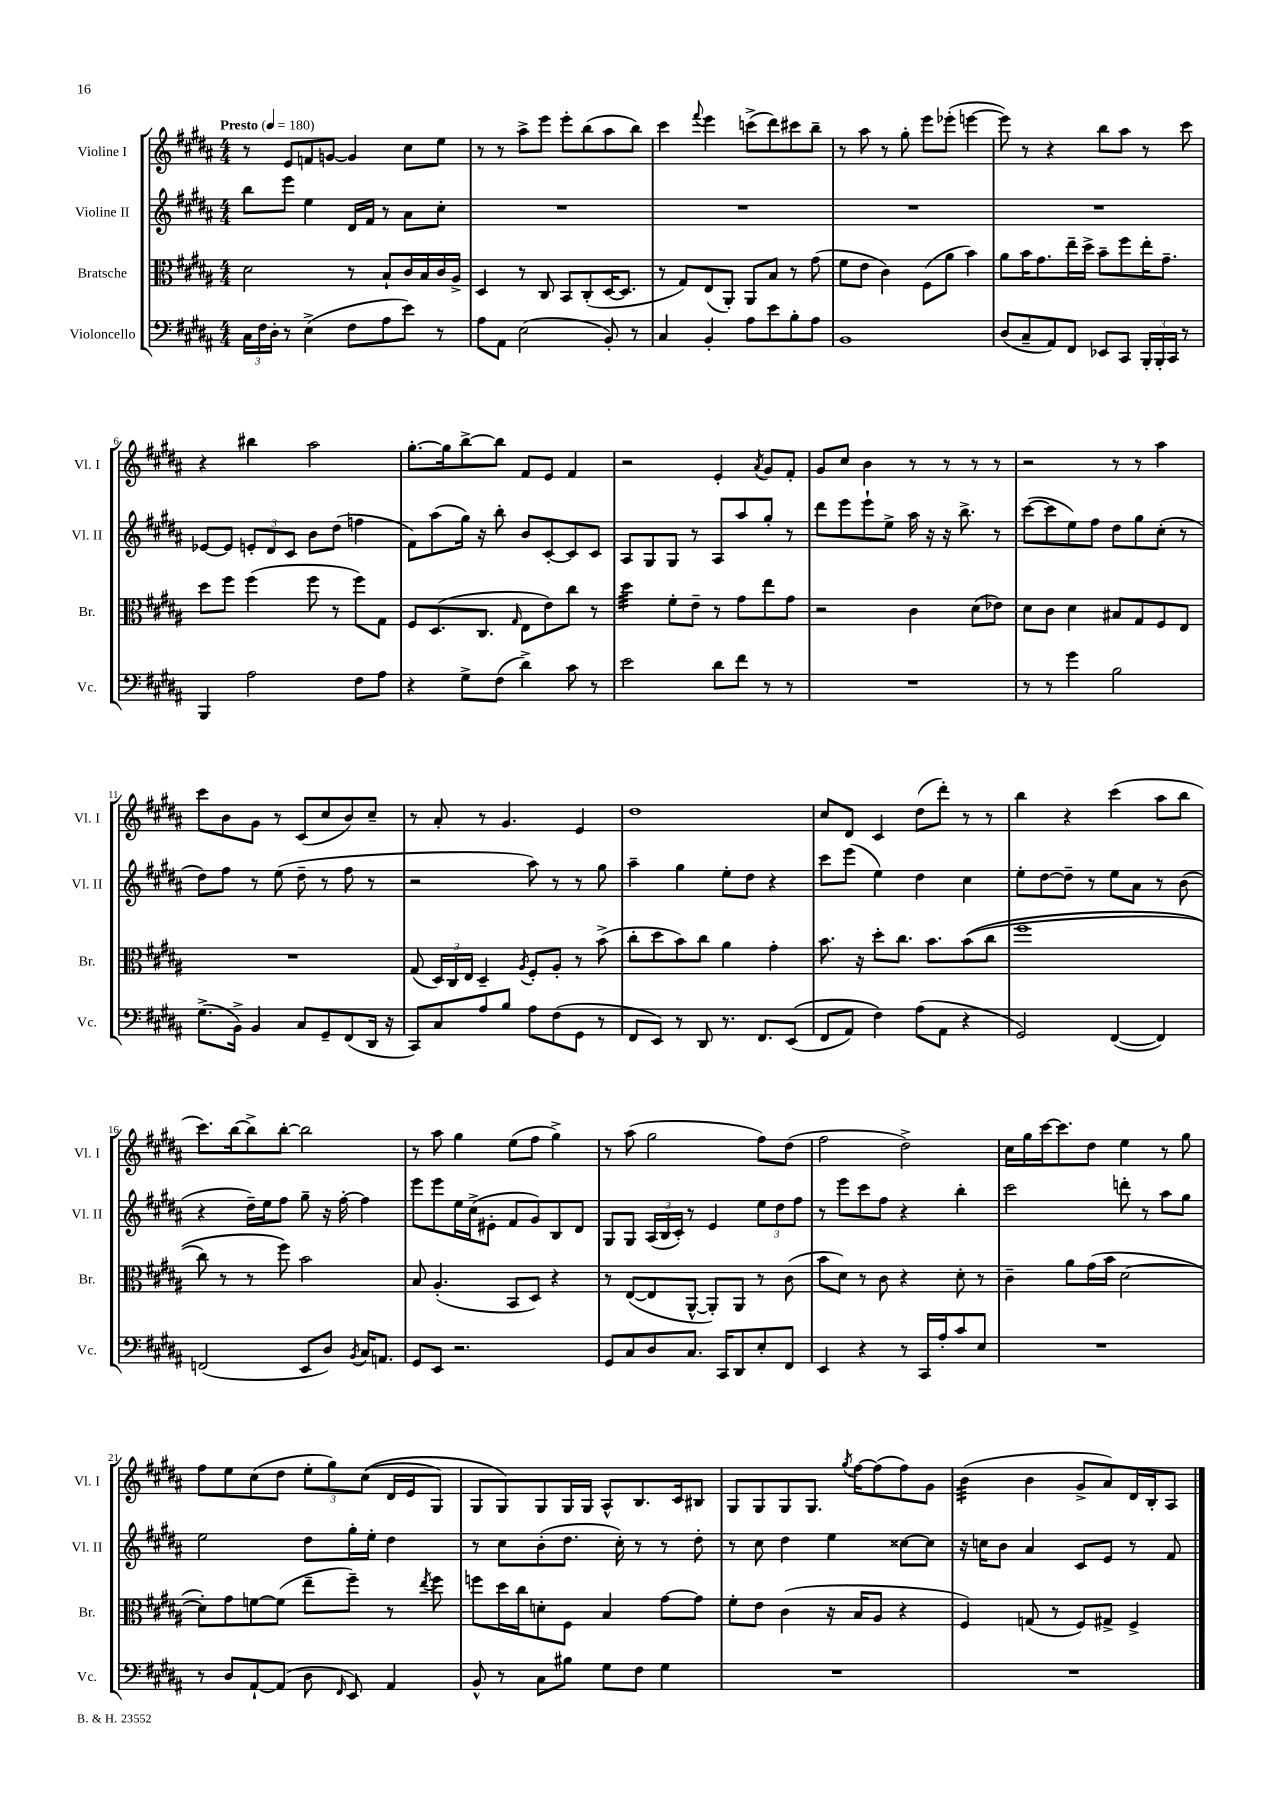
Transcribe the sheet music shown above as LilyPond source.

<<
\new StaffGroup <<
\new Staff = "s0" \with { instrumentName = "Violine I" shortInstrumentName = "Vl. I" } {
    \clef treble \key b \major \numericTimeSignature \time 4/4 \tempo "Presto" 4 = 180
    \autoBeamOff r8 e'8[ f'8 g'8]~ g'4 cis''8[ e''8] |
    r8 r8 ais''8[-> e'''8] e'''8[-. b''8( ais''8 b''8]) |
    cis'''4 \appoggiatura { fis'''8 } e'''4 c'''8[->( dis'''8) cis'''8 b''8]-- |
    r8 ais''8 r8 gis''8-. e'''8[ ees'''8]-.( e'''4~ |
    e'''8) r8 r4 b''8[ ais''8] r8 cis'''8 |
    r4 bis''4 ais''2 |
    gis''8.[~-. gis''16 b''8~-> b''8] fis'8[ e'8] fis'4 |
    r2 e'4-. \acciaccatura { ais'8 } gis'8[ fis'8]-. |
    gis'8[ cis''8] b'4 r8 r8 r8 r8 |
    r2 r8 r8 ais''4 |
    cis'''8[ b'8 gis'8] r8 cis'8[( cis''8 b'8) cis''8]-- |
    r8 ais'8-. r8 gis'4. e'4 |
    dis''1 |
    cis''8[ dis'8] cis'4 dis''8[( dis'''8]-.) r8 r8 |
    b''4 r4 cis'''4( ais''8[ b''8] |
    cis'''8.[) b''16~ b''8-> b''8]~-. b''2 |
    r8 ais''8 gis''4 e''8[( fis''8] gis''4->) |
    r8 ais''8( gis''2 fis''8[) dis''8]( |
    fis''2 dis''2->) |
    cis''16[ gis''16 cis'''16~ cis'''8. dis''8] e''4 r8 gis''8 |
    fis''8[ e''8 cis''8( dis''8] \tuplet 3/2 { e''8[-. gis''8) cis''8](\( } dis'16[ e'16 gis8]) |
    gis8[ gis8\) gis8 gis16 gis16] ais8[-^ b8. cis'16 bis8] |
    gis8[ gis8 gis8 gis8.] \acciaccatura { gis''8 } fis''16[~ fis''8( fis''8) gis'8] |
    b'4:32( b'4 gis'8[-> ais'8) dis'16 b16-. ais8] \bar "|." |
}
\new Staff = "s1" \with { instrumentName = "Violine II" shortInstrumentName = "Vl. II" } {
    \clef treble \key b \major \numericTimeSignature \time 4/4
    \autoBeamOff b''8[ e'''8] e''4 dis'16[ fis'16] r8 ais'8[ cis''8]-. |
    R1 |
    R1 |
    R1 |
    R1 |
    ees'8[~ ees'8] \tuplet 3/2 { e'8[-. dis'8 cis'8] } b'8[ dis''8]( f''4 |
    fis'8[) ais''8( gis''16]) r16 b''8-. b'8[ cis'8~-. cis'8 cis'8] |
    ais8[ gis8 gis8] r8 ais8[ ais''8 gis''8]-. r8 |
    dis'''8[ e'''8 e'''8-! e''8]-> ais''16 r16 r16 b''8.-> r8 |
    cis'''8[~( cis'''8 e''8) fis''8] dis''8[ gis''8 cis''8]-.( r8 |
    dis''8[) fis''8] r8 e''8( dis''8-- r8 fis''8 r8 |
    r2 ais''8) r8 r8 gis''8 |
    ais''4-- gis''4 e''8[-. dis''8] r4 |
    cis'''8[ e'''8]( e''4) dis''4 cis''4 |
    e''8[-. dis''8~ dis''8]-- r8 e''8[ ais'8] r8 b'8( |
    r4 dis''16[--) e''16 fis''8] gis''8-- r16 fis''16~-. fis''4 |
    e'''8[ e'''8 e''16 cis''16->( eis'8]-. fis'8[ gis'8) b8 dis'8] |
    gis8[ gis8] \tuplet 3/2 { ais16[( b16 cis'16]-.) } r8 e'4 \tuplet 3/2 { e''8[ dis''8 fis''8] } |
    r8 e'''8[ cis'''8 fis''8] r4 b''4-. |
    cis'''2 d'''8-. r8 ais''8[ gis''8] |
    e''2 dis''8[ gis''16-. e''16]-. dis''4 |
    r8 cis''8[ b'8-.( dis''8.] cis''16-.) r8 r8 dis''8-. |
    r8 cis''8 dis''4 e''4 cisis''8[~ cisis''8] |
    r16 c''16[ b'8] ais'4 cis'8[ e'8] r8 fis'8 \bar "|." |
}
\new Staff = "s2" \with { instrumentName = "Bratsche" shortInstrumentName = "Br." } {
    \clef alto \key b \major \numericTimeSignature \time 4/4
    \autoBeamOff dis'2 r8 b8[-! cis'16 b16 cis'16 ais16]-> |
    dis4 r8 cis8 b,8[ cis8-.( dis16~ dis8.] |
    r8 gis8[) e8( ais,8]-.) ais,8[ b8] r8 gis'8( |
    fis'8[ e'8] cis'4) fis8[( ais'8] b'4) |
    ais'8[ b'16 gis'8. e''16-- dis''16]-> b'8[-- fis''8 e''16-. gis'8.]-- |
    dis''8[ fis''8] fis''4( fis''8 r8 fis''8[) gis8] |
    fis8[ dis8.( cis8.] \grace { gis16 } e8[ e'8) cis''8] r8 |
    dis''4:32 fis'8[-. e'8]-- r8 gis'8[ e''8 gis'8] |
    r2 cis'4 dis'8[( ees'8]) |
    dis'8[ cis'8] dis'4 bis8[ gis8 fis8 e8] |
    R1 |
    gis8( \tuplet 3/2 { dis16[) cis16 e16] } dis4-- \acciaccatura { ais8 } fis8[-. ais8]-. r8 b'8->( |
    cis''8[-. dis''8 b'8) cis''8] ais'4 gis'4-. |
    b'8. r16 dis''8[-. cis''8.] b'8.[ b'8(\( cis''8] |
    fis''1 |
    cis''8) r8 r8 fis''8\) b'2 |
    b8 ais4.-.( b,8[ dis8]) r4 |
    r8 e8[~( e8 ais,8]~-^ ais,8[-.) ais,8] r8 cis'8( |
    b'8[ dis'8]) r8 cis'8 r4 dis'8-. r8 |
    cis'4-- ais'8[ gis'16( b'16] dis'2~ |
    dis'8[-.) gis'8 f'8~ f'8]( e''8[-- fis''8]--) r8 \acciaccatura { e''8 } fis''8 |
    f''8[ dis''16 cis''16 d'8-. fis8] b4 gis'8[~ gis'8] |
    fis'8[-. e'8] cis'4( r16 b16[ ais8] r4 |
    fis4) g8( r8 fis8[) gis8]-> fis4-> \bar "|." |
}
\new Staff = "s3" \with { instrumentName = "Violoncello" shortInstrumentName = "Vc." } {
    \clef bass \key b \major \numericTimeSignature \time 4/4
    \autoBeamOff \tuplet 3/2 { cis16[ fis16 dis16]-. } r8 e4->( fis8[ ais8 e'8]) r8 |
    ais8[ ais,8] e2( b,8-.) r8 |
    cis4 b,4-. ais8[ e'8 b8-. ais8] |
    b,1 |
    dis8[( cis8-- ais,8) fis,8] ees,8[ cis,8] \tuplet 3/2 { b,,16[-. b,,16-. cis,16] } r8 |
    b,,4 ais2 fis8[ ais8] |
    r4 gis8[-> fis8]( dis'4->) cis'8 r8 |
    e'2 dis'8[ fis'8] r8 r8 |
    R1 |
    r8 r8 gis'4 b2 |
    gis8.[->( b,16]->) b,4 cis8[ gis,8-- fis,8( dis,16] r16 |
    cis,8[) cis8 ais8 b8] ais8[ fis8( gis,8] r8 |
    fis,8[ e,8]) r8 dis,8 r8. fis,8.[ e,8](\( |
    fis,8[ ais,8]) fis4\) ais8[( ais,8] r4 |
    gis,2) fis,4~( fis,4) |
    f,2( e,8[ dis8]) \acciaccatura { b,8 } cis16[ a,8.] |
    gis,8[ e,8] r2. |
    gis,8[ cis8 dis8 cis8.] cis,16[ dis,8 e8-. fis,8] |
    e,4 r4 r8 cis,16[ ais16-. cis'8 e8] |
    R1 |
    r8 dis8[ ais,8~-! ais,8]( dis8 \grace { fis,16 } e,8) ais,4 |
    b,8-^ r8 cis8[ bis8] gis8[ fis8] gis4 |
    R1 |
    R1 \bar "|." |
}
>>
>>
